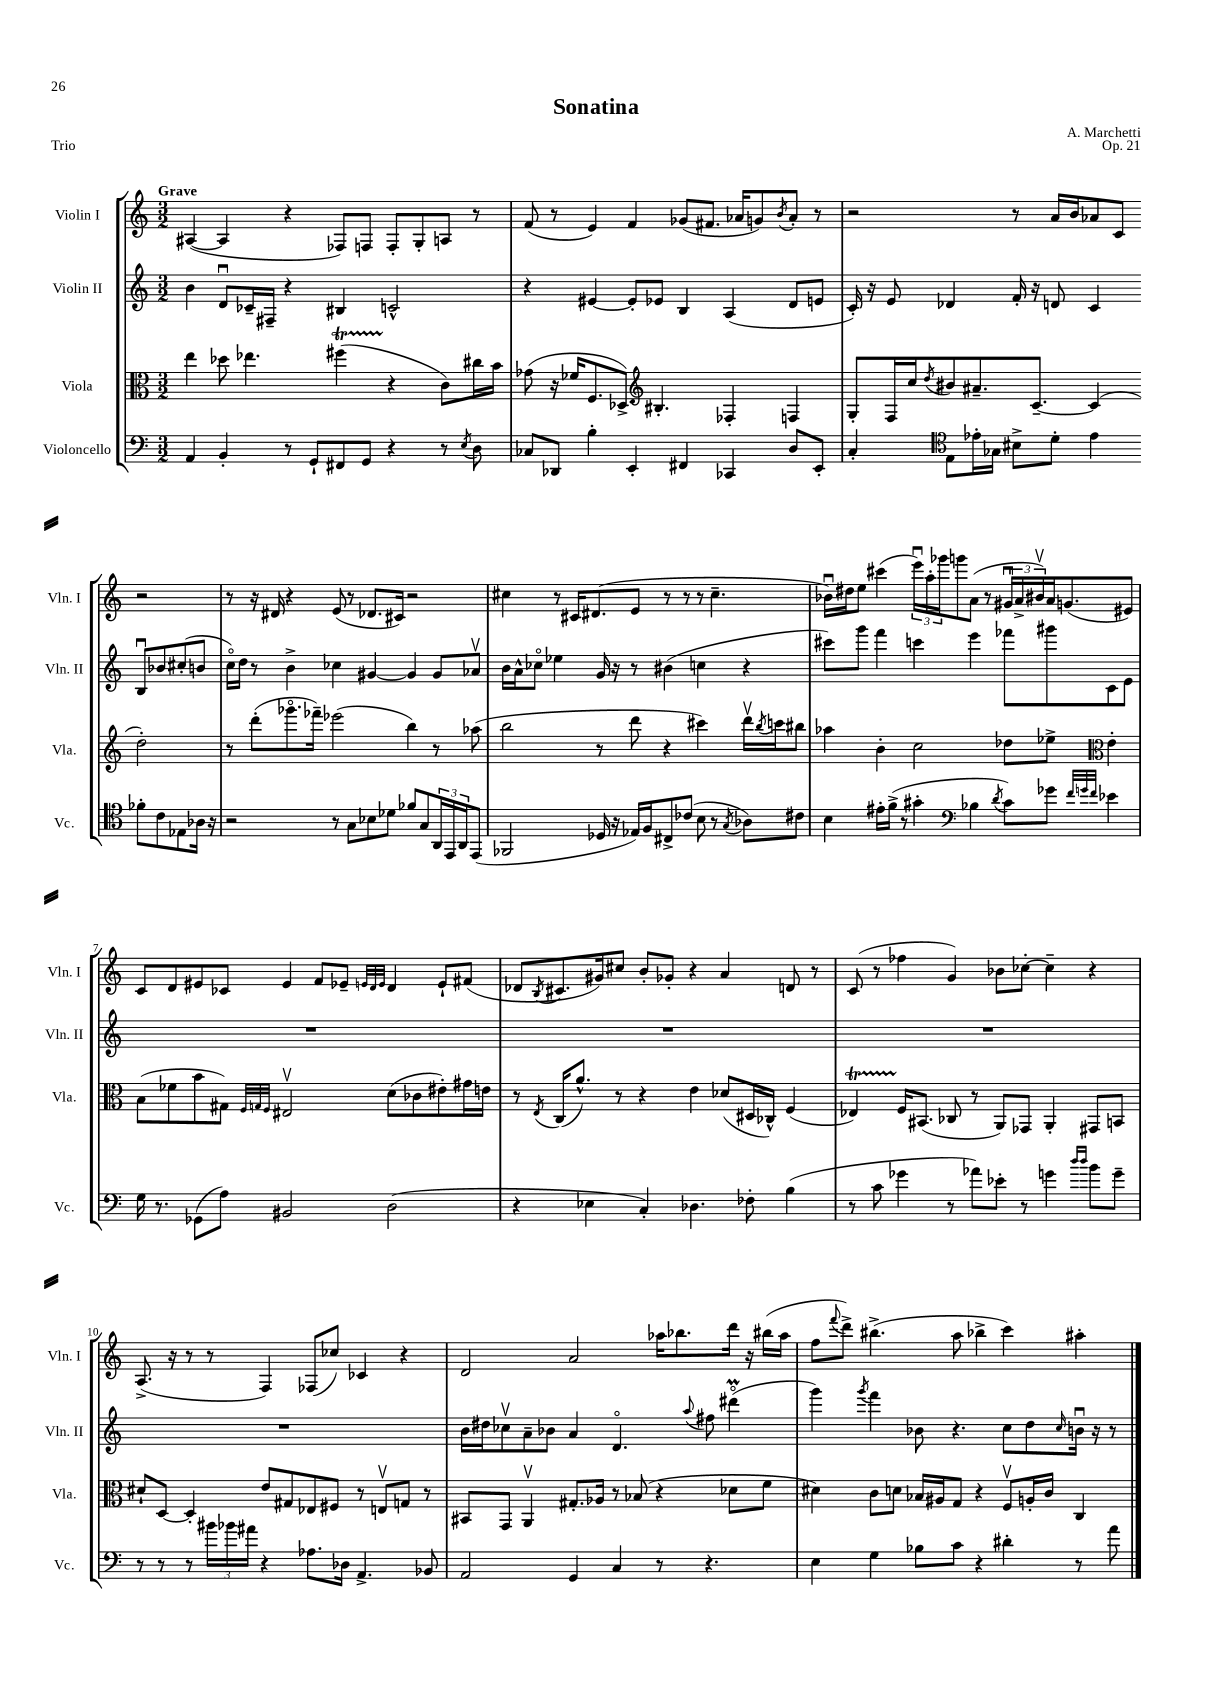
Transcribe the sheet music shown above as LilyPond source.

\header { title = "Sonatina" composer = "A. Marchetti" opus = "Op. 21" piece = "Trio" }
<<
\new StaffGroup <<
\new Staff = "s0" \with { instrumentName = "Violin I" shortInstrumentName = "Vln. I" } {
    \clef treble \key c \major \numericTimeSignature \time 3/2 \tempo "Grave"
    ais4~( ais4 r4 fes8) f8 f8-. g8-. a8 r8 |
    f'8( r8 e'4) f'4 ges'8( fis'8. aes'16 g'8) \acciaccatura { b'8 } aes'8-. r8 |
    r2 r8 a'16 b'16 aes'8 c'8 r2 |
    r8 r16 dis'16 r4 e'8( r8 des'8. cis'16) r2 |
    cis''4 r8 cis'16 dis'8.( e'8 r8 r8 r8 cis''4.-- |
    bes'16\downbow) dis''16 e''8 cis'''4( \tuplet 3/2 { e'''16\downbow) a''16-. ges'''16 } g'''8 a'8( r8 \tuplet 3/2 { gis'16\downbow a'16-> bis'16\upbow) } a'16 g'8.( eis'8) |
    c'8 d'8 eis'8 ces'8 eis'4 f'8 ees'8-- \grace { e'32 d'32 e'32 } d'4 e'8-! fis'8( |
    des'8 \acciaccatura { b8 } cis'8. gis'16) cis''8 b'8-. ges'8-. r4 a'4 d'8 r8 |
    c'8( r8 fes''4 g'4) bes'8 ces''8~-. ces''4-- r4 |
    a8.->( r16 r8 r8 f4) fes8( ces''8) ces'4 r4 |
    d'2 a'2 aes''16 bes''8. d'''16 r16 bis''16( aes''16 |
    f''8 \appoggiatura { f'''8 } d'''8->) bis''4.->( a''8 bes''4-> c'''4) ais''4-. \bar "|." |
}
\new Staff = "s1" \with { instrumentName = "Violin II" shortInstrumentName = "Vln. II" } {
    \clef treble \key c \major \numericTimeSignature \time 3/2
    b'4 d'8\downbow ces'16-- fis16-- r4 bis4 c'2-^ |
    r4 eis'4~ eis'8-. ees'8 b4 a4( d'8 e'8 |
    c'16-.) r16 e'8 des'4 f'16-. r16 d'8 c'4 b8\downbow bes'8 cis''8-.( b'8 |
    c''16\flageolet) d''16 r8 b'4-> ces''4 gis'4~ gis'4 gis'8 aes'8\upbow |
    b'16 a'16-^ ces''8\flageolet ees''4 g'16 r16 r8 bis'4( c''4 r4 |
    cis'''8) g'''8 f'''4 c'''4 e'''4 fes'''8 gis'''8 c'8 e'8 |
    R1. |
    R1. |
    R1. |
    R1. |
    b'16 dis''16 ces''8\upbow a'8-- bes'8 a'4 d'4.\flageolet \appoggiatura { a''8 } fis''8 dis'''4\flageolet\prall( |
    g'''4) \acciaccatura { g'''8 } f'''4 bes'8 r4. c''8 d''8 \grace { c''16 } b'16\downbow r16 r8 \bar "|." |
}
\new Staff = "s2" \with { instrumentName = "Viola" shortInstrumentName = "Vla." } {
    \clef alto \key c \major \numericTimeSignature \time 3/2
    e''4 des''8 ees''4. fis''4\startTrillSpan( r4\stopTrillSpan c'8) cis''16 b'16 |
    ges'8( r16 fes'16 f8. des8.->) \clef treble bis4.-. fes4-. f4 |
    g8-. f16 c''16 \acciaccatura { d''8 } bis'8 ais'8.-- c'8.~-- c'4( d''2-.) |
    r8 d'''8-.( ges'''8.\flageolet fes'''16--) ees'''2( b''4) r8 aes''8( |
    b''2 r8 d'''8 r4 cis'''4) d'''16\upbow \acciaccatura { b''8 } c'''16 bis''8 |
    aes''4 b'4-. c''2 des''8 ees''8-> \clef alto e'4-. |
    b8( fes'8 b'8 gis8) \grace { f32 g32 f32 } eis2\upbow d'8( ces'8 eis'8-.) gis'16 e'16 |
    r8 \acciaccatura { e8 } c16( a'8.-^) r8 r4 e'4 des'8( dis16 ces16-^) f4( |
    ees4\startTrillSpan) f16\stopTrillSpan bis,8.( ces8 r8 a,8) ges,8 a,4-. gis,8 b,8 |
    dis'8-! d8~ d4-. e'8 gis8 ees8 fis8 r8 e8\upbow g8 r8 |
    bis,8 g,8 a,4\upbow gis8.-. aes16 r8 bes8( r4 des'8 f'8 |
    dis'4) c'8 d'8 bes16 ais16 g8 r4 f8\upbow a16-. c'16 c4 \bar "|." |
}
\new Staff = "s3" \with { instrumentName = "Violoncello" shortInstrumentName = "Vc." } {
    \clef bass \key c \major \numericTimeSignature \time 3/2
    a,4 b,4-. r8 g,8-! fis,8 g,8 r4 r8 \acciaccatura { e8 } d8 |
    ces8 des,8 b4-. e,4-. fis,4 ces,4 d8 e,8-. |
    c4-. \clef tenor e8 ees'16-. ges16 bis8-> d'8-. ees'4 fes'8-. c'8 ees8 aes16 r16 |
    r2 r8 g8 bes8 des'8 fes'8 g8 \tuplet 3/2 { a,16 e,16 a,16 } e,8( |
    fes,2 des16 r16 ees16) f16 cis8-> ces'8( b8 r8 \acciaccatura { g8 } aes8) cis'8 |
    b4 eis'16-. f'16->( r8 gis'4-. \clef bass bes4 \acciaccatura { d'8 } c'8) ges'8 \grace { f'32 g'32 f'32 } ees'4 |
    g16 r8. ges,8( a8) bis,2 d2( |
    r4 ees4 c4-.) des4. fes8-. b4( |
    r8 c'8 ges'4 r8 aes'8) ees'8-. r8 g'4 \grace { d''16 d''16 } b'8 g'8-- |
    r8 r8 r8 \tuplet 3/2 { bis'16 bes'16 ais'16 } r4 aes8. des16 a,4.-> bes,8 |
    a,2 g,4 c4 r8 r4. |
    e4 g4 bes8 c'8 r4 dis'4-. r8 a'8 \bar "|." |
}
>>
>>
